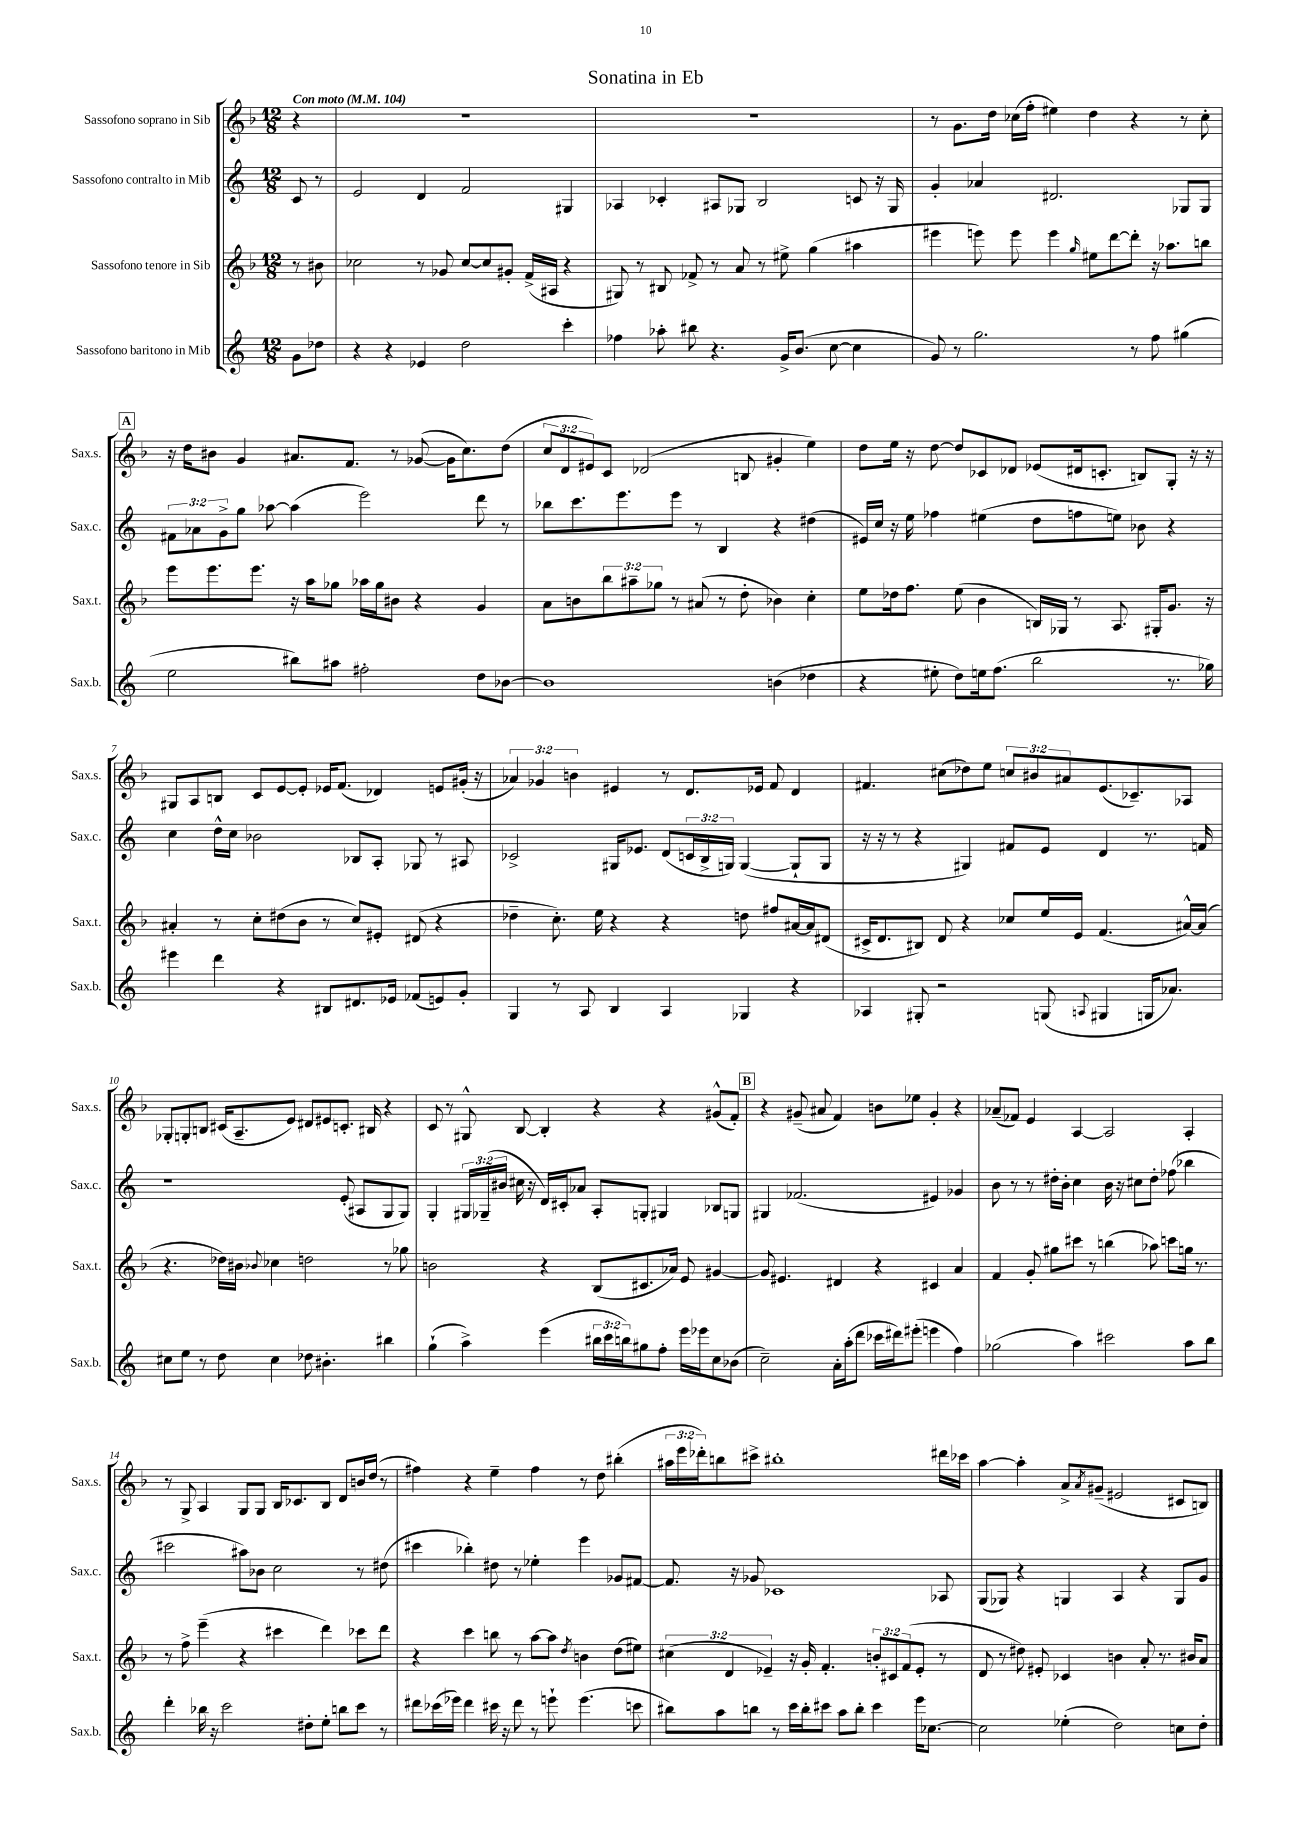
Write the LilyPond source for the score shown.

\header { title = "Sonatina in Eb" }
<<
\new StaffGroup <<
\new Staff = "s0" \with { instrumentName = "Sassofono soprano in Sib" shortInstrumentName = "Sax.s." } {
    \clef treble \key f \major \numericTimeSignature \time 12/8 \override Staff.TupletNumber.text = #tuplet-number::calc-fraction-text \partial 4 \tempo "Con moto" 4 = 104
    r4 |
    R1. |
    R1. |
    r8 g'8. d''16 ces''16( f''16-. eis''4) d''4 r4 r8 ces''8-. |
    \mark \markup { \box "A" } r16 d''16 bis'8 g'4 ais'8. f'8. r8 ges'8~( ges'16 c''8.) d''8( |
    \tuplet 3/2 { c''8 d'8 eis'8) } c'8 des'2( b8 gis'4-. e''4) |
    d''8 e''16 r16 d''8~ d''8 ces'8 des'8 ees'8( dis'16 c'8.-. b8) g8-. r16 r16 |
    gis8 a8 b8 c'8 e'8~ e'8-. ees'16 f'8.( des'4) e'8 gis'16-.( r16 |
    \tuplet 3/2 { aes'4) ges'4 b'4 } eis'4 r8 d'8. ees'16 f'8 d'4 |
    fis'4. cis''8( des''8) e''8 \tuplet 3/2 { c''8 bis'8 ais'8 } e'8.( ces'8.--) aes8 |
    ges8-. g8-. b8 cis'16( a8.-- e'8) dis'8 eis'8 c'8.-. bis16 r4 |
    c'8 r8 gis8-^ bes8~ bes4-. r4 r4 gis'8-^( f'8-.) |
    \mark \markup { \box "B" } r4 gis'8--( ais'8 f'4) b'8 ees''8 gis'4-. r4 |
    aes'8--( fes'8) e'4 a4~ a2 a4-. |
    r8 g8-> a4 g8 g8 bes16 ces'8. bes8 d'8 b'16 d''16( r8 |
    fis''4) r4 e''4-- fis''4 r8 d''8 bis''4-.( |
    \tuplet 3/2 { ais''16 e'''16 des'''16-.) } b''8 cis'''8-> bis''1-. dis'''16 ces'''16 |
    a''4~ a''4-. a'8-> \acciaccatura { a'8 } gis'8--( eis'2 cis'8 b8) \bar "|." |
}
\new Staff = "s1" \with { instrumentName = "Sassofono contralto in Mib" shortInstrumentName = "Sax.c." } {
    \clef treble \key c \major \numericTimeSignature \time 12/8 \override Staff.TupletNumber.text = #tuplet-number::calc-fraction-text \partial 4
    c'8 r8 |
    e'2 d'4 f'2 gis4 |
    aes4 ces'4-. ais8 ges8 b2 c'8 r16 ges16 |
    g'4-. aes'4 dis'2. ges8 ges8 |
    \mark \markup { \box "A" } \tuplet 3/2 { fis'8 aes'8 g'8-> } g''8 aes''8~ aes''4( e'''2) d'''8 r8 |
    bes''8 c'''8. e'''8. e'''8 r8 b4 r4 dis''4( |
    eis'16) c''16 r16 e''16 fes''4 eis''4( d''8 f''8 e''8) bes'8 r4 |
    c''4 d''16-^ c''16 bes'2 bes8 a8-. ges8 r8 ais8 |
    ces'2-> gis16 ees'8. d'8( \tuplet 3/2 { c'16 b16-> g16) } g4~( g8-! g8 |
    r16 r16 r8 r4 gis4) fis'8 e'8 d'4 r8. f'16 |
    r1 e'8-.( ais8 g8 g8) |
    g4-. \tuplet 3/2 { gis16 ges16--( bis'16 } cis''16 r16 d'16) cis'16-. aes'8 a8-. g8-. gis4 bes8 g8 |
    \mark \markup { \box "B" } gis4 fes'2.( eis'4) ges'4 |
    b'8 r8 r8 dis''16-. b'16-. c''4 b'16 r16 cis''8 dis''8-. fes''8( bes''4 |
    cis'''2 ais''8) bes'8 c''2 r8 dis''8( |
    cis'''4 bes''4-.) dis''8 r8 ees''4-. e'''4 ges'8 fis'8~ |
    fis'8. r16 ges'8 ces'1 aes8 |
    g8( ges8) r4 g4 a4 r4 g8 g'8 \bar "|." |
}
\new Staff = "s2" \with { instrumentName = "Sassofono tenore in Sib" shortInstrumentName = "Sax.t." } {
    \clef treble \key f \major \numericTimeSignature \time 12/8 \override Staff.TupletNumber.text = #tuplet-number::calc-fraction-text \partial 4
    r8 bis'8 |
    ces''2 r8 ges'8 ces''8~ ces''8 gis'8-. f'16->( ais16 r4 |
    gis8) r8 bis8 fes'8-> r8 a'8 r8 eis''8-> g''4( ais''4 |
    eis'''4 e'''8) e'''8 e'''4 \grace { g''16 } eis''8 d'''8~ d'''8-. r16 aes''8. b''8 |
    \mark \markup { \box "A" } e'''8 e'''8. e'''8. r16 a''16 ges''8 aes''16 ges''16 bis'8 r4 g'4 |
    a'8 b'8 \tuplet 3/2 { bes''8 ais''8-- ges''8 } r8 ais'8( r8 d''8-. bes'4) c''4-. |
    e''8 des''16 f''8. e''8( bes'4 b16) ges16 r8 a8. gis16-. g'8. r16 |
    ais'4-. r8 c''8-. dis''8( bes'8 r8 c''8) eis'8-. dis'8( r4 |
    des''4-- c''8.-.) e''16 r4 r4 d''8 fis''8 ais'16~ ais'16 dis'8( |
    cis'16-> d'8. bis8) d'8 r4 ces''8 e''16 e'16 f'4.( ais'16~-^) ais'16( |
    r4. des''16) bis'16 \appoggiatura { bes'8 } ces''4 d''2 r8 ges''8 |
    b'2 r4 bes8( cis'8. aes'16) e'8 gis'4~ |
    \mark \markup { \box "B" } gis'8 eis'4. dis'4 r4 cis'4 a'4 |
    f'4 g'8-. gis''8 cis'''8 r8 b''4( aes''8) c'''8 g''16 r8. |
    r8 f''8-> e'''4--( r4 cis'''4 d'''4) ces'''8 d'''8 |
    r4 c'''4 b''8 r8 a''8~ a''8 \acciaccatura { d''8 } b'4 d''8( eis''8) |
    \tuplet 3/2 { cis''4( d'4 ees'4--) } r16 g'16-. f'4.-. \tuplet 3/2 { b'8-. cis'8 f'8( } ees'8-. r8 |
    d'8 r8 dis''8) eis'8-. ces'4 b'4 a'8-. r8. bis'16 a'8 \bar "|." |
}
\new Staff = "s3" \with { instrumentName = "Sassofono baritono in Mib" shortInstrumentName = "Sax.b." } {
    \clef treble \key c \major \numericTimeSignature \time 12/8 \override Staff.TupletNumber.text = #tuplet-number::calc-fraction-text \partial 4
    g'8 des''8 |
    r4 r4 ees'4 d''2 c'''4-. |
    fes''4 aes''8-. bis''8 r4. g'16-> b'8.( c''8~ c''4 |
    g'8) r8 g''2. r8 f''8 gis''4( |
    \mark \markup { \box "A" } e''2 bis''8) ais''8 fis''2-. d''8 bes'8~ |
    bes'1 b'4( des''4 |
    r4 eis''8-. d''8) e''16 f''8.( b''2 r8. ges''16) |
    eis'''4 d'''4 r4 bis8 dis'8. ees'16 fes'8( e'8) g'8-. |
    g4 r8 a8 b4 a4 ges4 r4 |
    aes4 gis8-. r2 g8( \appoggiatura { a8 } gis4 g16 aes'8.) |
    cis''8 e''8 r8 d''8 cis''4 des''8 bis'4.-. bis''4 |
    g''4-!( a''4->) e'''4( \tuplet 3/2 { bis''16 c'''16 b''16) } gis''8 f''8-. e'''16 ees'''16 c''8 bes'8( |
    \mark \markup { \box "B" } c''2--) a'16-. a''16-.( d'''8 ces'''16 dis'''16) eis'''8-.( e'''4 f''4) |
    ges''2( a''4) cis'''2 a''8 b''8 |
    d'''4-. bes''16 r16 c'''2 dis''8-. e''8-. b''8 c'''8 r8 |
    dis'''8 ces'''16( ees'''16) dis'''4 cis'''16 r16 dis'''8 r8 e'''8-! e'''4.( c'''8 |
    bis''8) a''8 b''8 r8 c'''16 b''16-. cis'''8 a''8 b''8-. cis'''4 e'''16 ces''8.~ |
    ces''2 ees''4-.( d''2) c''8 d''8-. \bar "|." |
}
>>
>>
